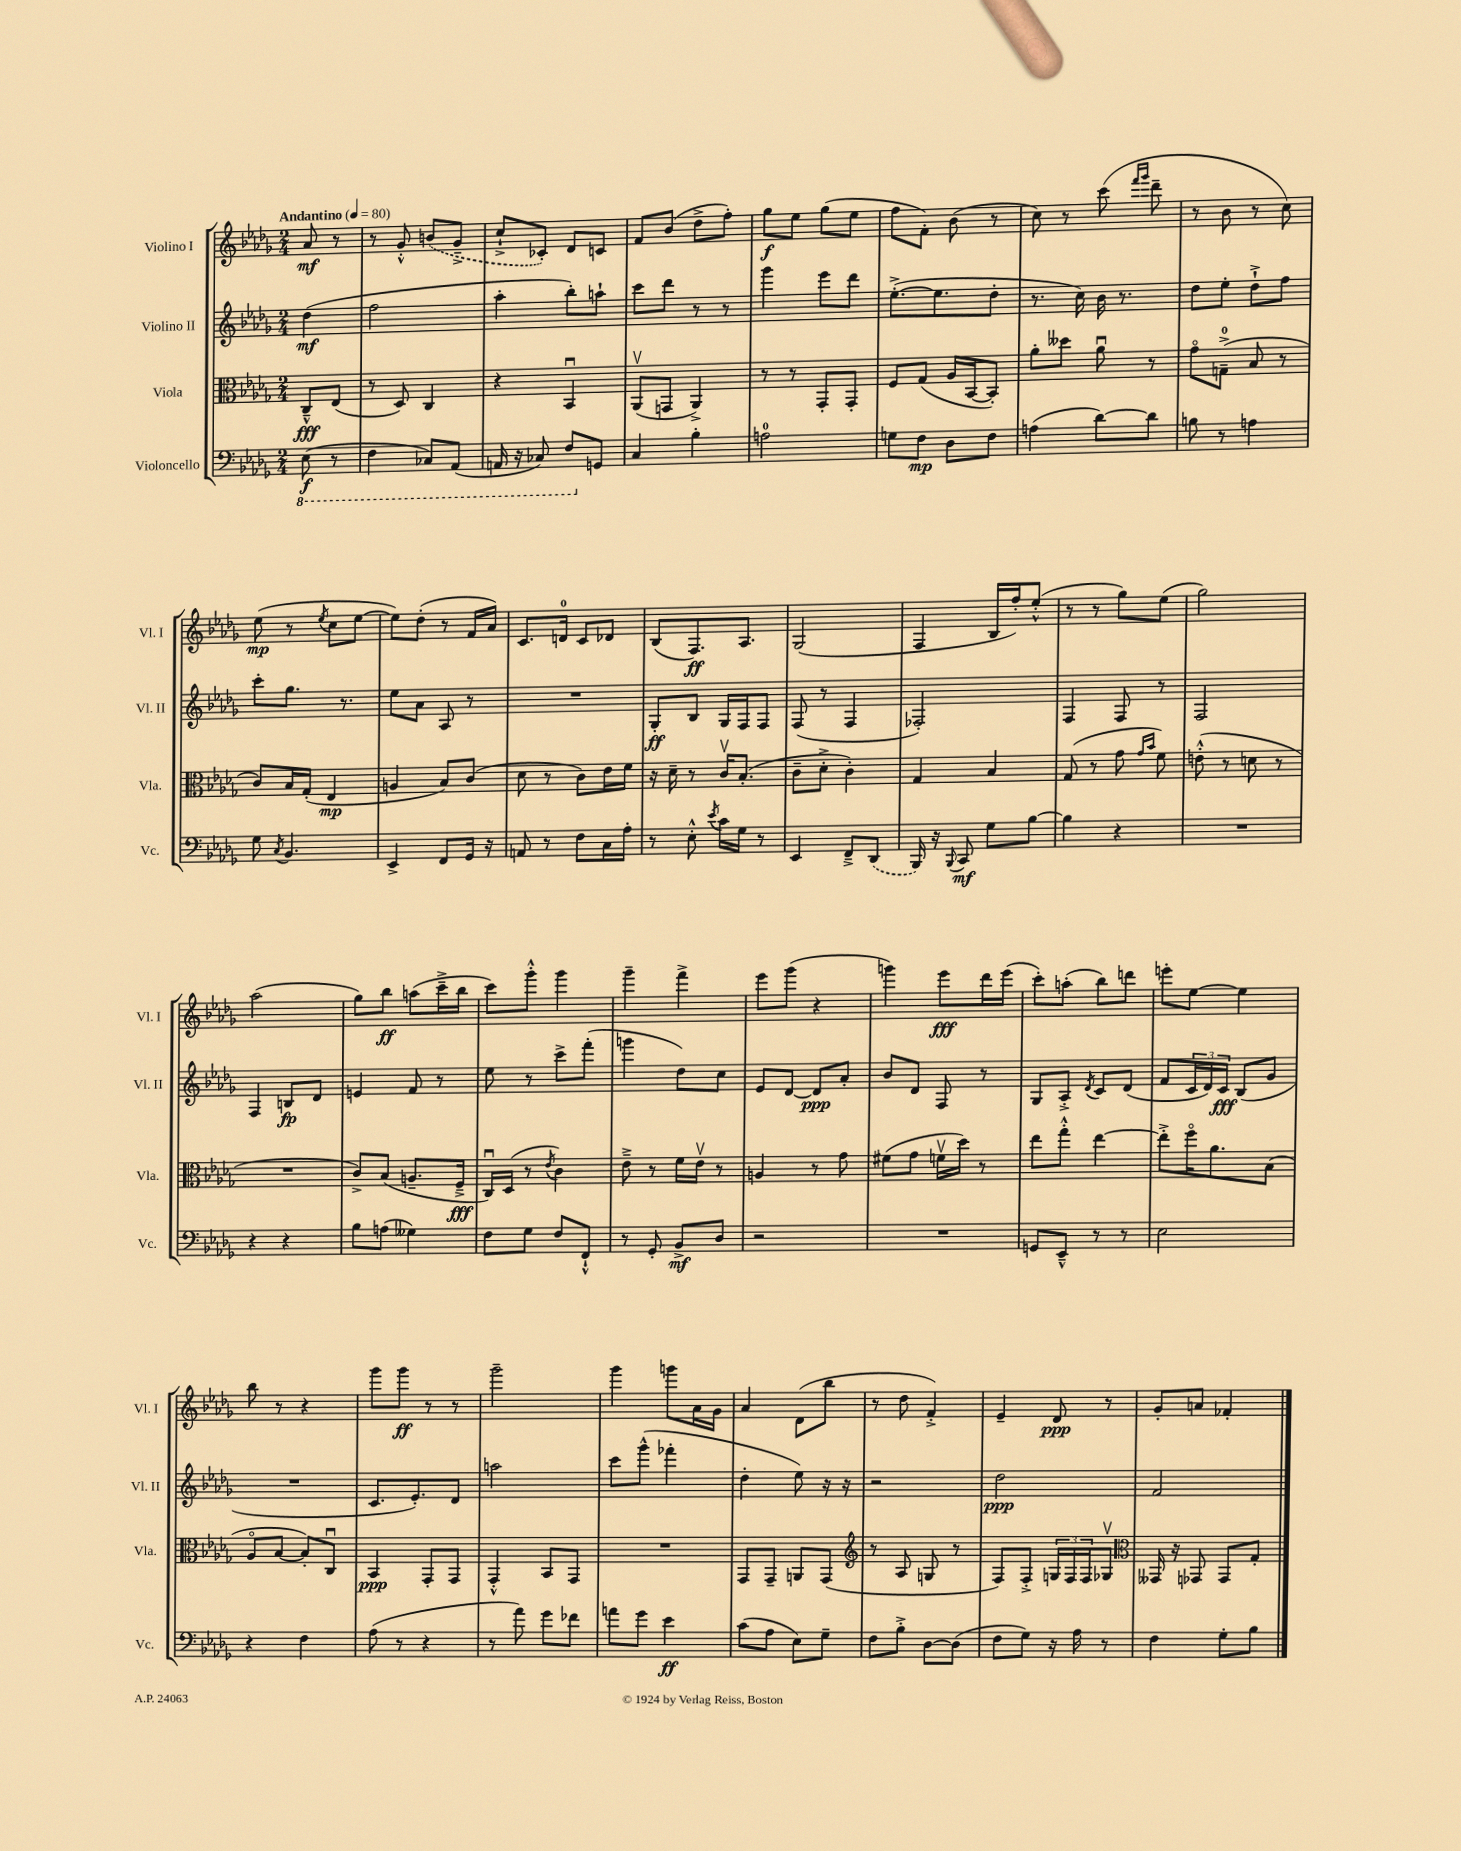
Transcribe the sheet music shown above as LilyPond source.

<<
\new StaffGroup <<
\new Staff = "s0" \with { instrumentName = "Violino I" shortInstrumentName = "Vl. I" } {
    \clef treble \key des \major \numericTimeSignature \time 2/4 \partial 4 \tempo "Andantino" 4 = 80
    aes'8\mf r8 |
    r8 ges'8-.-^ \once \slurDashed b'8( ges'8---> |
    c''8-!-> ces'8-.) des'8 c'8 |
    f'8 bes'8( des''8-> f''8-.) |
    ges''8\f ees''8 ges''8( ees''8 |
    f''8 f'8-.) bes'8( r8 |
    c''8) r8 c'''8( \grace { f'''16 ges'''16 } des'''8-- |
    r8 bes'8 r8 c''8) |
    ees''8\mp( r8 \acciaccatura { ees''8 } c''8 ees''8~ |
    ees''8) des''8-.( r8 f'16 aes'16) |
    c'8. d'16-0 c'8 des'8 |
    bes8( f8.\ff) aes8. |
    ges2( |
    f4 bes16 f''16-.) ees''8-.-^( |
    r8 r8 ges''8) ees''8( |
    ges''2) |
    aes''2( |
    ges''8) bes''8\ff a''8( c'''16---> bes''16 |
    c'''8) ges'''8-.-^ ges'''4 |
    ges'''4-- f'''4-> |
    ees'''8 ges'''8( r4 |
    g'''4) ees'''8\fff des'''16 ees'''16( |
    c'''8-.) a''8-.( bes''8) d'''8 |
    e'''8-. ees''8~ ees''4 |
    bes''8 r8 r4 |
    ges'''8 ges'''8\ff r8 r8 |
    ges'''2-- |
    ges'''4 g'''8 aes'16 ges'16 |
    aes'4 des'8( bes''8 |
    r8 des''8 f'4-.->) |
    ees'4-- des'8\ppp r8 |
    ges'8-. a'8 fes'4-. \bar "|." |
}
\new Staff = "s1" \with { instrumentName = "Violino II" shortInstrumentName = "Vl. II" } {
    \clef treble \key des \major \numericTimeSignature \time 2/4 \partial 4
    des''4\mf( |
    f''2 |
    aes''4-. bes''8-.) a''8-! |
    c'''8 des'''8 r8 r8 |
    ges'''4 ees'''8 des'''8 |
    ees''8.~-.->( ees''8. des''8-. |
    r8. c''16) bes'16 r8. |
    des''8 ees''8-. des''8-!-> f''8 |
    c'''8-. ges''8. r8. |
    ees''8 aes'8 aes8 r8 |
    R2 |
    ges8-.\ff bes8 ges16 f16 f8 |
    f8( r8 f4 |
    fes2-.) |
    f4 f8 r8 |
    f2 |
    f4 b8\fp des'8 |
    e'4 f'8 r8 |
    ees''8 r8 c'''8-> f'''8-.( |
    g'''4 des''8) c''8 |
    ees'8 des'8~ des'8\ppp aes'8-. |
    bes'8 des'8 f8 r8 |
    ges8 aes8-.-> \acciaccatura { des'8 } c'8 des'8( |
    f'8 \tuplet 3/2 { c'16 des'16) c'16\fff } bes8( ges'8 |
    R2 |
    c'8. ees'8.-.) des'8 |
    a''2 |
    c'''8 ges'''8-^( fes'''4-. |
    des''4-. ees''8) r16 r16 |
    r2 |
    des''2\ppp |
    f'2 \bar "|." |
}
\new Staff = "s2" \with { instrumentName = "Viola" shortInstrumentName = "Vla." } {
    \clef alto \key des \major \numericTimeSignature \time 2/4 \partial 4
    c8---^\fff ees8( |
    r8 des8) c4 |
    r4 bes,4\downbow |
    aes,8\upbow( g,8 aes,4->) |
    r8 r8 ges,8-. ges,8-. |
    f8 ges8( aes16 bes,16~ bes,8-.) |
    aes'8-. deses''8 aes'8\downbow r8 |
    ges'8\flageolet g8-0--->( bes8 r8 |
    c'8) bes16 ges16-.( ees4\mp |
    a4 bes8) c'8( |
    des'8 r8 c'8) ees'16 f'16 |
    r16 des'16-- r8 c'16\upbow bes8.-.( |
    c'8-- des'8-.-> c'4-.) |
    ges4 bes4 |
    ges8( r8 ges'8 \grace { ges'16 bes'16 } f'8) |
    e'8-.-^( r8 d'8 r8 |
    R2 |
    c'8->) bes8( a8.-- f16--->\fff |
    c16\downbow) des16( r8 \acciaccatura { ees'8 } c'4) |
    ees'8---> r8 f'16 ees'16\upbow r8 |
    a4 r8 ges'8 |
    fis'8( ges'8 f'16\upbow des''16) r8 |
    ees''8 ges''8-.-^ ees''4~ |
    ees''8-.-> f''16\flageolet aes'8. bes8( |
    aes8\flageolet bes8~ bes8-.) c8\downbow |
    bes,4\ppp ges,8-. ges,8 |
    ges,4-.-^ bes,8 ges,8 |
    R2 |
    ges,8 ges,8-- a,8 ges,8( |
    \clef treble r8 aes8 g8 r8 |
    f8) f8-.-> \tuplet 3/2 { g16 f16 f16 } ges8\upbow |
    \clef alto geses,16 r16 ges,8 ges,8 ges8-. \bar "|." |
}
\new Staff = "s3" \with { instrumentName = "Violoncello" shortInstrumentName = "Vc." } {
    \clef bass \key des \major \numericTimeSignature \time 2/4 \partial 4
    \ottava #-1 ees,8\f( r8 |
    f,4 ces,8) aes,,8( |
    a,,16 r16 ces,8) f,8 \ottava #0 g,8 |
    c4 bes4-. |
    a2-0 |
    g8 f8\mp des8 f8 |
    a4( des'8~) des'8 |
    b8 r8 a4 |
    ges8 \acciaccatura { c8 } bes,4. |
    ees,4-> f,8 ges,16 r16 |
    a,8 r8 f8 c16 aes16-. |
    r8 ees8-.-^ \acciaccatura { ees'8 } c'16 ges16 r8 |
    ees,4 f,8---> \once \slurDashed des,8( |
    bes,,16) r16 \appoggiatura { bes,,8 } c,8\mf ges8 bes8~ |
    bes4 r4 |
    R2 |
    r4 r4 |
    bes8 a8( geses4) |
    f8 ges8 f8 f,8-!-^ |
    r8 ges,8-. bes,8->\mf des8 |
    r2 |
    R2 |
    g,8 ees,8---^ r8 r8 |
    ees2 |
    r4 f4 |
    aes8( r8 r4 |
    r8 aes'8) ges'8 fes'8 |
    a'8 ges'8 ees'4\ff |
    c'8( aes8 ees8) ges8-- |
    f8 bes8-.-> des8~ des8( |
    f8 ges8) r16 aes16 r8 |
    f4 ges8-. bes8 \bar "|." |
}
>>
>>
\layout { \context { \Score \remove "Bar_number_engraver" } }
